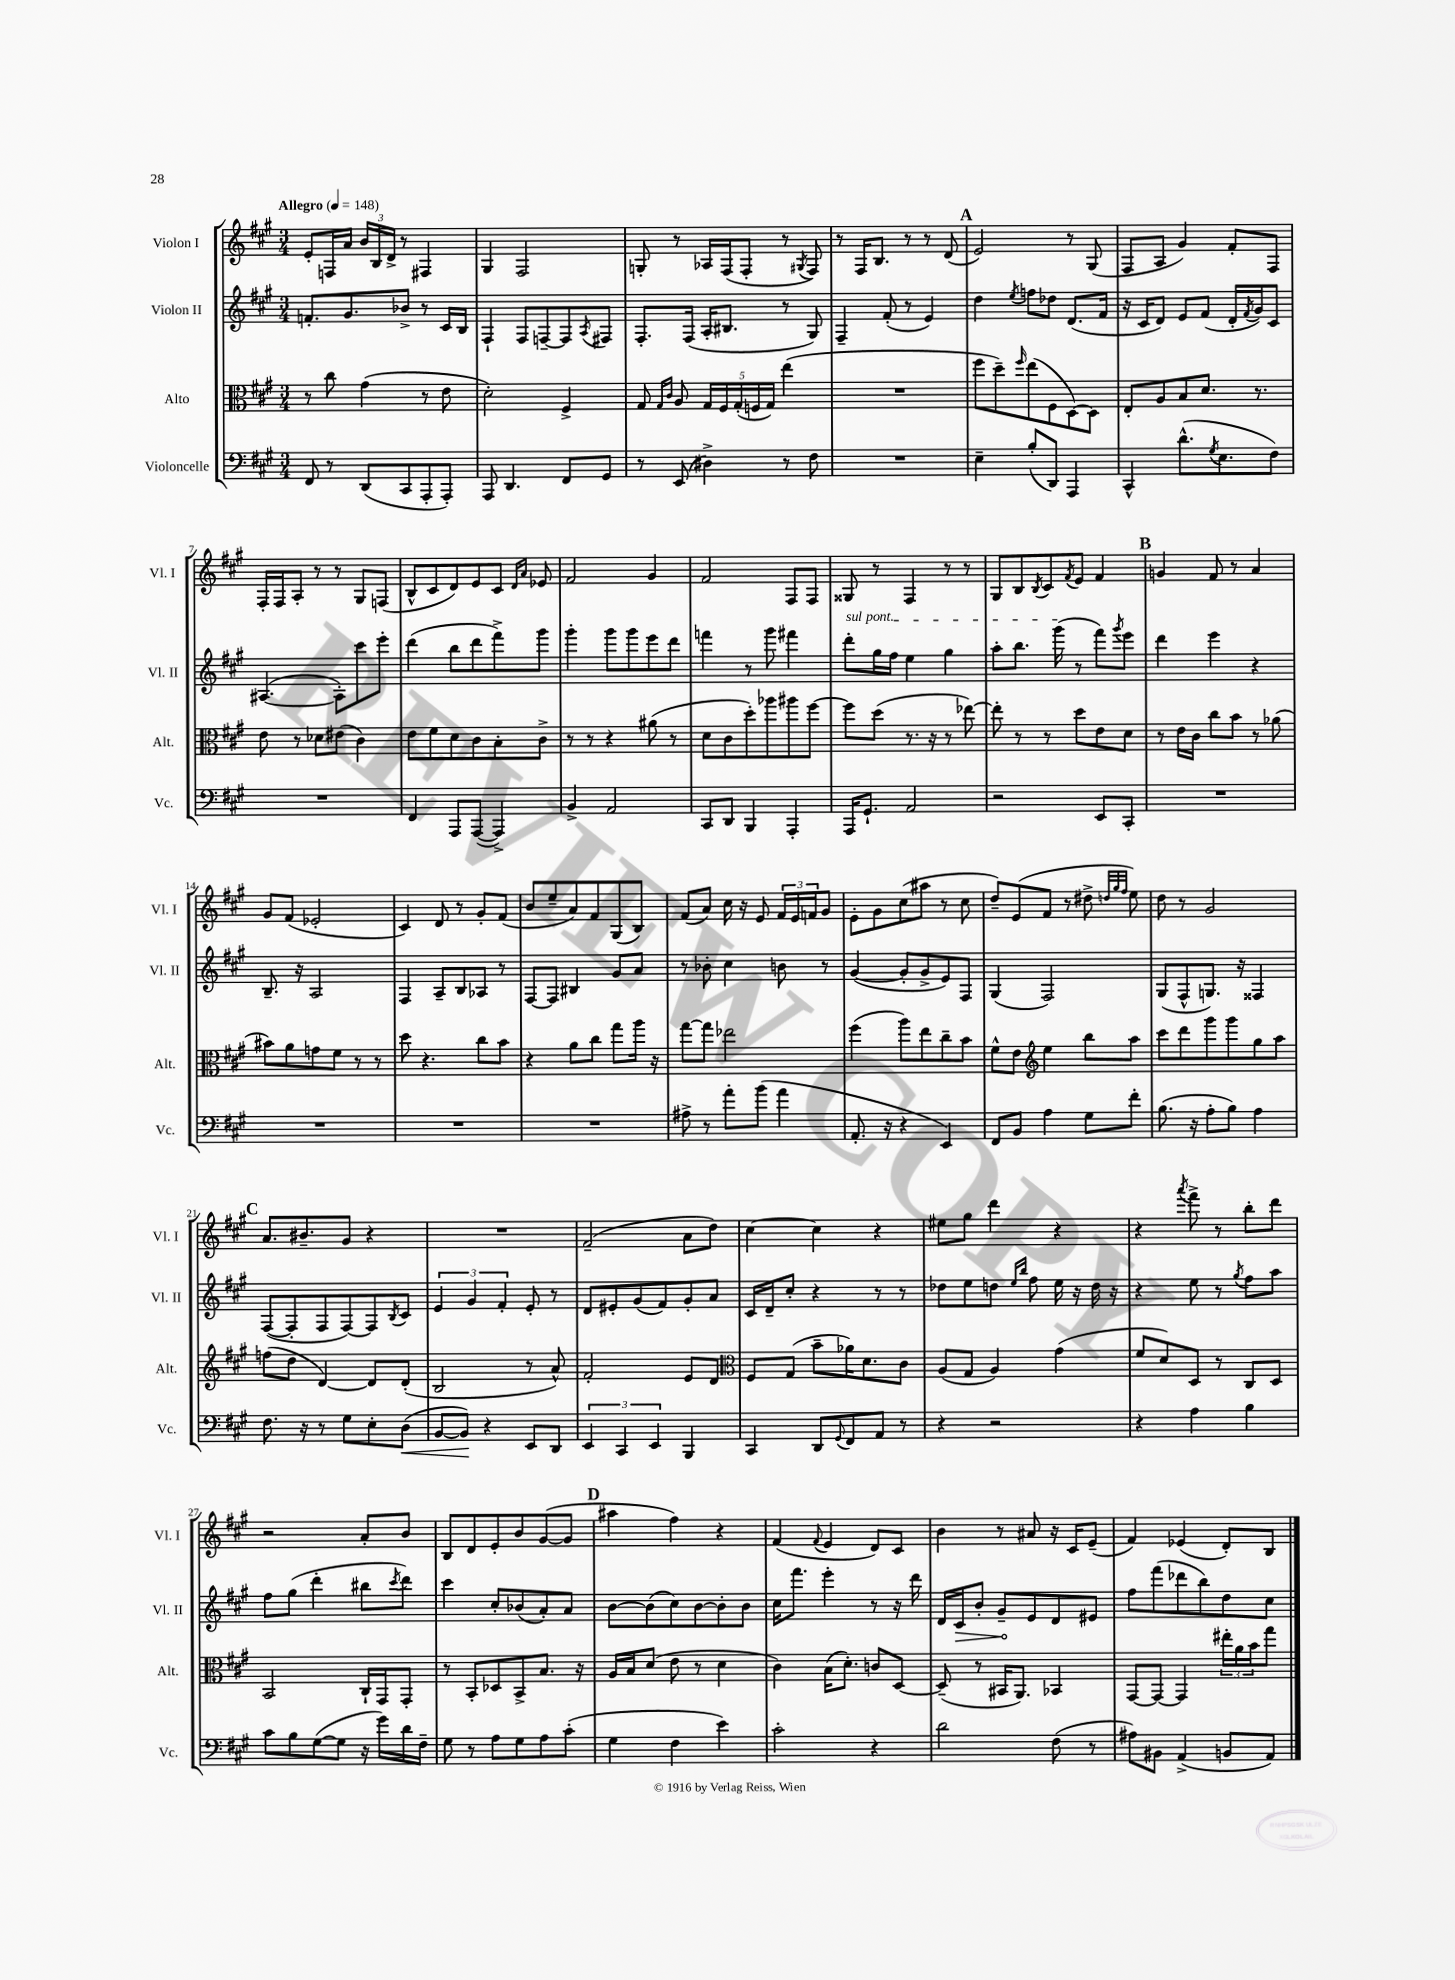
<<
\new StaffGroup <<
\new Staff = "s0" \with { instrumentName = "Violon I" shortInstrumentName = "Vl. I" } {
    \clef treble \key a \major \numericTimeSignature \time 3/4 \tempo "Allegro" 4 = 148
    e'8-. f16 a'16 \tuplet 3/2 { b'16 b16 d'16-> } r8 fis4 |
    gis4 fis2 |
    g8-. r8 aes16 fis16( fis8-. r8 \acciaccatura { gis8 } fis8) |
    r8 fis16 b8. r8 r8 d'8( |
    \mark \markup { \bold "A" } e'2) r8 gis8( |
    fis8 a8 gis'4) fis'8-. fis8 |
    fis16-. fis16 a8-. r8 r8 gis8 f8( |
    b8-^ cis'8 d'8) e'8 cis'8 \grace { d'16 a'16 } ees'8 |
    fis'2 gis'4 |
    fis'2 fis8 fis8 |
    gisis8 r8 fis4 r8 r8 |
    gis8 b8 \acciaccatura { b8 } cis'8 \acciaccatura { fis'8 } e'8 fis'4 |
    \mark \markup { \bold "B" } g'4 fis'8 r8 a'4 |
    gis'8 fis'8( ees'2-. |
    cis'4) d'8 r8 gis'8-. fis'8( |
    b'8 e''8-- a'8) fis'8 gis8( b8) |
    fis'8( a'8) cis''16 r16 e'8 \tuplet 3/2 { fis'16 e'16 f'16 } gis'8 |
    e'8-. gis'8 cis''8( ais''8 r8 cis''8 |
    d''8--) e'8( fis'8 r8 dis''8-> \grace { d''32 gis''32 fis''32 } e''8) |
    d''8 r8 gis'2 |
    \mark \markup { \bold "C" } a'8. bis'8.-- gis'8 r4 |
    R2. |
    fis'2--( a'8 d''8) |
    cis''4~ cis''4 r4 |
    eis''8 gis''8 d'''4 r4 |
    r4 \acciaccatura { a'''8 } fis'''8-> r8 b''8-. d'''8 |
    r2 a'8-. b'8 |
    b8 d'8 e'8-. b'8 gis'8~( gis'8 |
    \mark \markup { \bold "D" } ais''4 fis''4) r4 |
    fis'4( \appoggiatura { fis'8 } e'4 d'8) cis'8 |
    b'4 r8 ais'8 r16 cis'16 e'8--( |
    fis'4) ees'4( d'8-.) b8 \bar "|." |
}
\new Staff = "s1" \with { instrumentName = "Violon II" shortInstrumentName = "Vl. II" } {
    \clef treble \key a \major \numericTimeSignature \time 3/4
    f'8.-. gis'8. bes'8-> r8 cis'16 b16 |
    fis4-! fis8 f8~-- f8 \acciaccatura { a8 } fis8 |
    fis8.-. fis16( a16-. bis8. r8 gis8) |
    fis4-- fis'8-.( r8 e'4) |
    \mark \markup { \bold "A" } d''4 \acciaccatura { e''8 } f''8 des''8 d'8.( fis'16 |
    r16 cis'16 d'8) e'8 fis'8( d'16-. \acciaccatura { fis'8 } gis'16) cis'8 |
    ais4.~( ais8-.) cis'''8 e'''8-. |
    d'''4( b''8 d'''8 fis'''8->) gis'''8 |
    gis'''4-. gis'''8 gis'''8 e'''8 d'''8 |
    f'''4 r8 gis'''8 fis'''4 |
    \once \override TextSpanner.bound-details.left.text = \markup { \italic "sul pont." } d'''8-.\startTextSpan gis''16 fis''16 e''4 gis''4 |
    a''8-. b''8. gis'''16\stopTextSpan( r8 fis'''8) \acciaccatura { gis'''8 } e'''8 |
    \mark \markup { \bold "B" } d'''4 e'''4 r4 |
    b8.-- r16 a2 |
    fis4 a8-- b8 aes8 r8 |
    fis8~ fis8 bis4 gis'8 a'8 |
    r8 bes'8-. cis''4 b'8 r8 |
    gis'4~( gis'8-. gis'8-> e'8) fis8 |
    gis4( fis2) |
    gis8( fis8-^ g8.) r16 fisis4 |
    \mark \markup { \bold "C" } fis8~( fis8-. fis8 fis8~) fis8 \acciaccatura { b8 } cis'8 |
    \tuplet 3/2 { e'4 gis'4 fis'4-. } e'8-. r8 |
    d'8 eis'8-. gis'8( fis'8) gis'8-. a'8 |
    cis'16 d'16-- cis''8-. r4 r8 r8 |
    des''8 e''8 d''8 \grace { e''16 b''16 } fis''8 e''16 r16 d''16 r16 |
    r4 e''8 r8 \acciaccatura { gis''8 } fis''8 a''8 |
    fis''8 gis''8( d'''4-. bis''8 \acciaccatura { cis'''8 } d'''8) |
    cis'''4 cis''8-. bes'8( a'8-.) a'8 |
    \mark \markup { \bold "D" } b'8~ b'8( cis''8) b'8~ b'8-. b'8 |
    cis''16 fis'''8. e'''4-. r8 r16 d'''16 |
    d'16 \once \override Hairpin.circled-tip = ##t cis'16\> b'8-. gis'8--\! e'8 d'8 eis'8 |
    fis''8 fis'''8( des'''8 b''8) d''8 cis''8 \bar "|." |
}
\new Staff = "s2" \with { instrumentName = "Alto" shortInstrumentName = "Alt." } {
    \clef alto \key a \major \numericTimeSignature \time 3/4
    r8 cis''8 gis'4( r8 e'8 |
    d'2-.) fis4-> |
    gis8 \grace { gis16 cis'16 } a8 \tuplet 5/4 { gis16 fis16 gis16-.( f16 gis16) } e''4( |
    R2. |
    \mark \markup { \bold "A" } fis''8 d''8--) \grace { fis''16 } e''8( fis8 d8~) d8 |
    e8-. a8 b8 d'8. r8. |
    e'8 r8 des'8 eis'8( cis'4) |
    e'8 fis'8 d'8 cis'8 b8-. cis'8-> |
    r8 r8 r4 ais'8( r8 |
    d'8 cis'8 d''8-.) aes''8 ais''8 fis''8~ |
    fis''8 d''8( r8. r16 r8 ees''8~) |
    ees''8-. r8 r8 d''8 e'8 d'8 |
    \mark \markup { \bold "B" } r8 e'16 cis'16 cis''8 b'8 r8 aes'8( |
    bis'8) a'8 g'8 fis'8 r8 r8 |
    d''8 r4. cis''8 b'8 |
    r4 a'8 cis''8 gis''8 a''16 r16 |
    gis''8~ gis''8 ees''2 |
    fis''4( a''8) e''8 cis''8-- b'8 |
    fis'8-^ e'8 \clef treble e''4 b''8 a''8 |
    cis'''8 d'''8 gis'''8 gis'''8 gis''8 a''8 |
    \mark \markup { \bold "C" } f''8( d''8 d'4~) d'8 d'8-.( |
    b2 r8 a'8-^) |
    fis'2-. e'8 d'8 |
    \clef alto fis8 gis8( b'8-- aes'16) d'8. cis'8 |
    a8( gis8 a4) gis'4( |
    fis'8 d'8) d8 r8 cis8 d8 |
    b,2 cis16-! gis,16 gis,8-. |
    r8 b,8-. des8 b,8-> b8. r16 |
    \mark \markup { \bold "D" } a16 b16 d'8( e'8 r8 d'4 |
    cis'4) b16( d'8.-.) c'8 d8~ |
    d8--( r8 bis,16 a,8.) bes,4 |
    gis,8~ gis,8~ gis,4 \tuplet 3/2 { eis''16-. a'16 b'16 } gis''8 \bar "|." |
}
\new Staff = "s3" \with { instrumentName = "Violoncelle" shortInstrumentName = "Vc." } {
    \clef bass \key a \major \numericTimeSignature \time 3/4
    fis,8 r8 d,8( cis,8 a,,8-. a,,8-.) |
    a,,8 d,4. fis,8 gis,8 |
    r8 e,8( dis4->) r8 fis8 |
    R2. |
    \mark \markup { \bold "A" } e4-- b8-.( d,8) a,,4 |
    cis,4-^ d'8.-^( \acciaccatura { gis8 } e8. fis8) |
    R2. |
    fis,4 a,,8 a,,8~( a,,4->) |
    b,4-> a,2 |
    cis,8 d,8 b,,4 a,,4-. |
    a,,16 gis,8.-! a,2 |
    r2 e,8 cis,8-. |
    \mark \markup { \bold "B" } R2. |
    R2. |
    R2. |
    R2. |
    ais8-> r8 a'8-. b'8( a'4 |
    a,8.-. r16 r4 e,4) |
    fis,8 b,8 a4 gis8 fis'8-. |
    b8.( r16 a8-. b8) a4 |
    \mark \markup { \bold "C" } fis8. r16 r8 gis8 e8-. d8\<( |
    b,8~ b,8\!) r4 e,8 d,8 |
    \tuplet 3/2 { e,4 cis,4 e,4 } b,,4 |
    cis,4 d,8 \appoggiatura { gis,8 } fis,8 a,8 r8 |
    r4 r2 |
    r4 a4 b4 |
    cis'8 b8 gis8~( gis8 r16 gis'16) d'16 fis16-- |
    gis8 r8 a8 gis8 a8 cis'8-.( |
    \mark \markup { \bold "D" } gis4 fis4 e'4) |
    cis'2-. r4 |
    d'2 fis8( r8 |
    ais8) bis,8 a,4->( b,8 a,8) \bar "|." |
}
>>
>>
